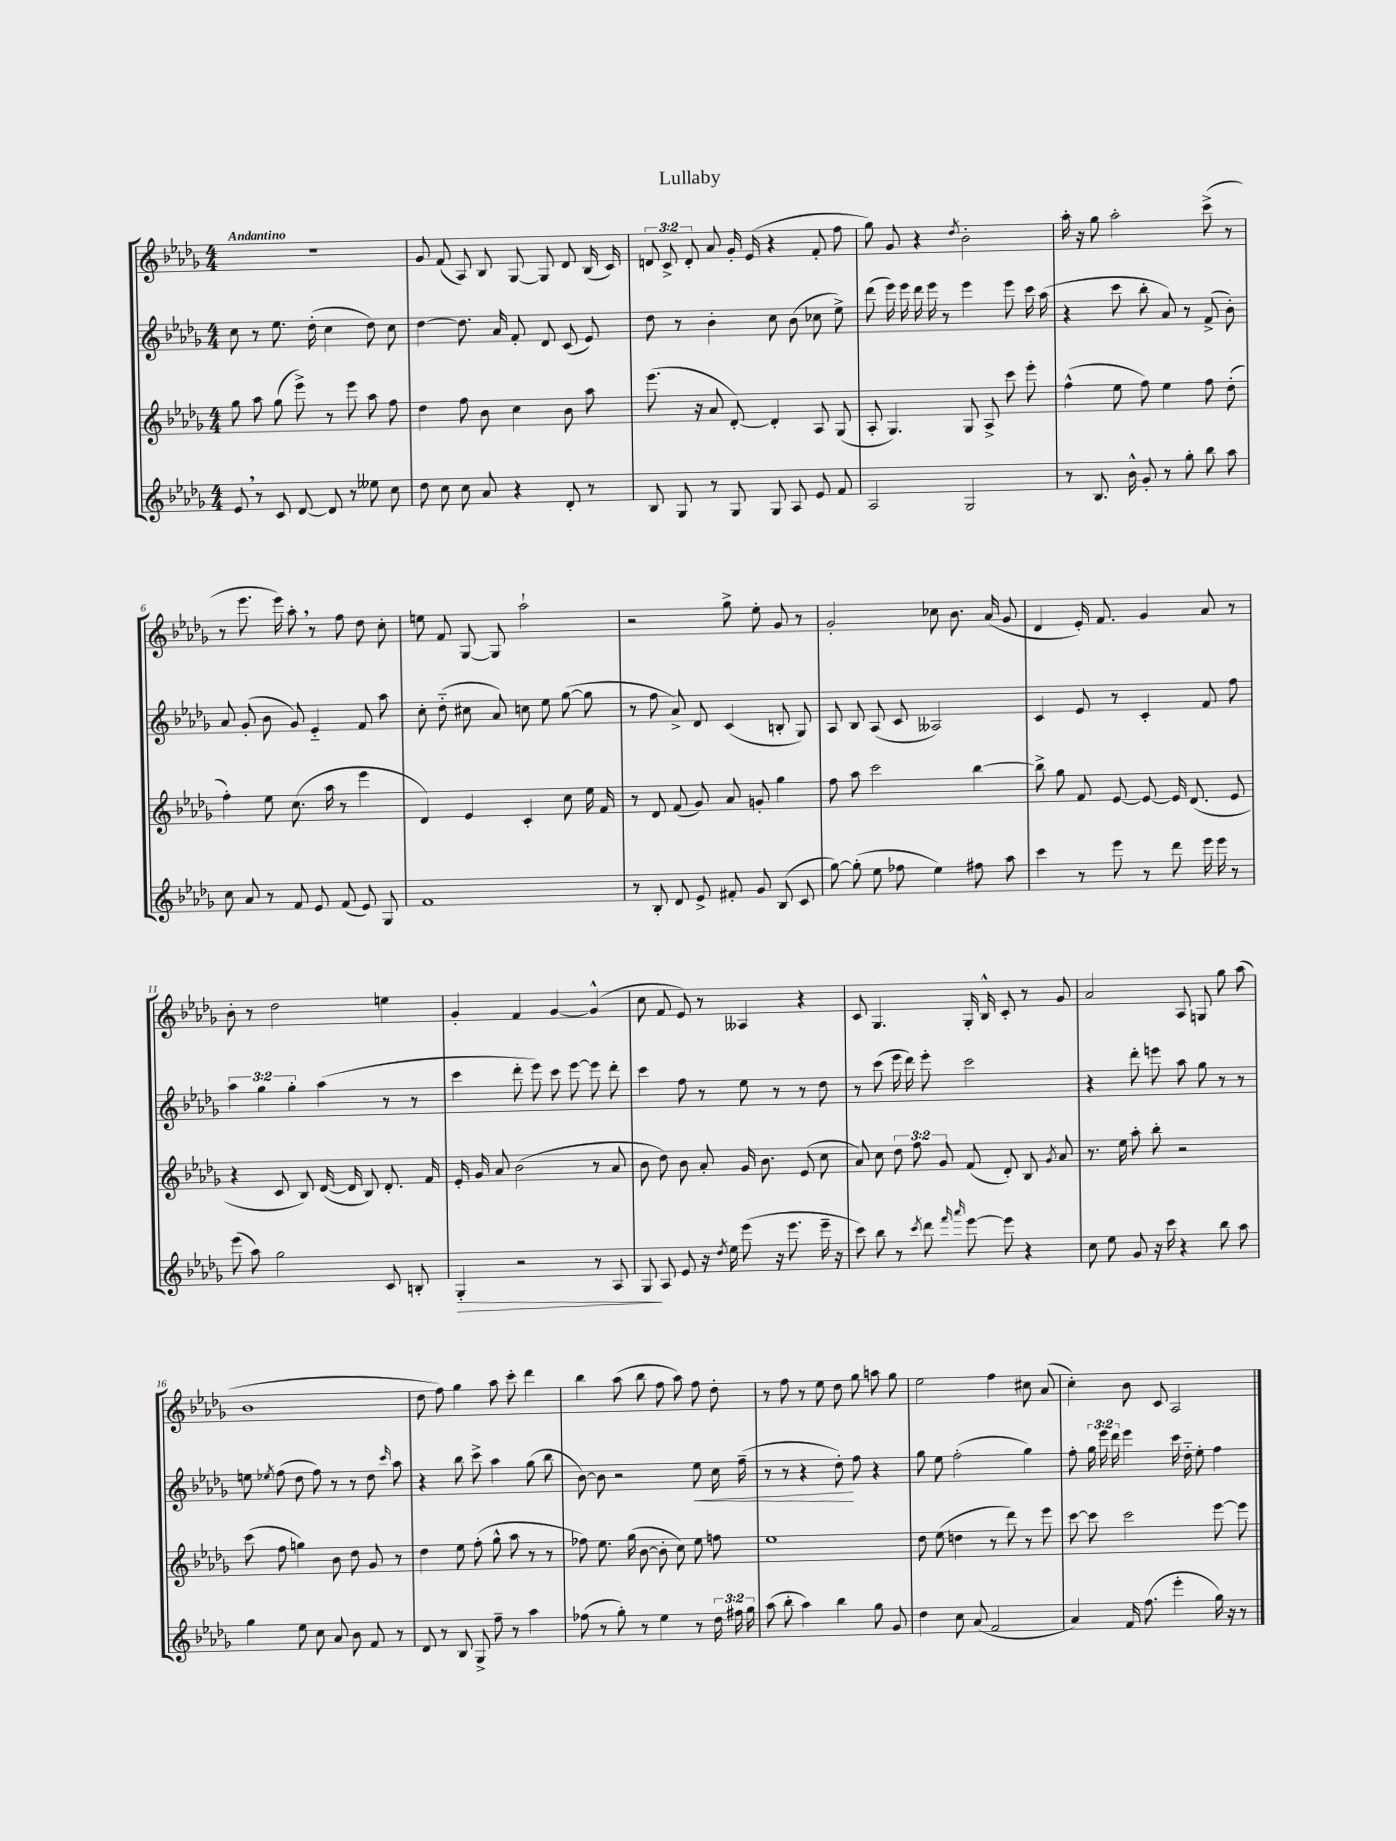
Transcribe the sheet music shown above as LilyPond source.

\header { title = "Lullaby" }
<<
\new StaffGroup <<
\new Staff = "s0" {
    \clef treble \key des \major \numericTimeSignature \time 4/4 \override Staff.TupletNumber.text = #tuplet-number::calc-fraction-text \tempo "Andantino"
    \autoBeamOff R1 |
    ges'8 f'8( aes8) bes8 ges8~ ges8 des'8 bes16( c'16) |
    \tuplet 3/2 { d'8 c'8-> d'8-. } aes'8 ges'16-. ees'16( r4 f'8-. f''8 |
    ges''8) ges'8 r4 \acciaccatura { des''8 } bes'2-. |
    aes''16-. r16 ges''8 aes''2-. c'''8->( r8 |
    r8 ees'''8. ees'''16) aes''8-. \breathe r8 f''8 des''8 c''8-. |
    e''8 f'8 ges8~ ges8 aes''2-! |
    r2 ges''8-> ees''8-. ges'8 r8 |
    ges'2-. ces''8 bes'8. aes'16( ges'8 |
    des'4 ees'16-.) f'8. ges'4 aes'8 r8 |
    bes'8-. r8 des''2 e''4 |
    ges'4-. f'4 ges'4~ ges'4-^( |
    c''8 f'8 ees'8) r8 aeses4 r4 |
    c'8 ges4. ges16-. bes16-^ c'8-. r8 ges'8 |
    aes'2 aes8 g8 ges''8 aes''8( |
    bes'1 |
    des''8 f''8) ges''4 aes''8 c'''8-. des'''4 |
    bes''4 aes''8( bes''8 f''8 aes''8) f''8 des''8-. |
    r8 f''8 r8 ees''8 des''8 ges''8 a''8 ges''8 |
    ees''2 f''4 cis''8 aes'8( |
    c''4-.) bes'8 c'8 aes2 \bar "|." |
}
\new Staff = "s1" {
    \clef treble \key des \major \numericTimeSignature \time 4/4 \override Staff.TupletNumber.text = #tuplet-number::calc-fraction-text
    \autoBeamOff c''8 r8 ees''8. des''16-.( c''4 des''8) c''8 |
    des''4~ des''8. aes'16 f'8-. des'8 c'8( ees'8) |
    des''8 r8 bes'4-. c''8 bes'8( ces''8 ees''8->) |
    des'''8( ees'''16) ees'''16 des'''16 ees'''16 r8 ees'''4 ees'''8 c'''16 aes''16( |
    r4 c'''8 bes''8-. aes'8) r8 f'8->( bes'8-.) |
    aes'8 ges'8-.( bes'8 ges'8) ees'4-_ f'8 aes''8 |
    c''8-. des''8-_( cis''8 aes'8) c''8 ees''8 ges''8~( ges''8 |
    r8 f''8 aes'8->) des'8 c'4( b8-. ges8) |
    aes8 bes8 aes8( c'8 aeses2) |
    c'4 ees'8 r8 c'4-. f'8 f''8 |
    \tuplet 3/2 { aes''4 ges''4 ges''4-. } aes''4( r8 r8 |
    c'''4 des'''8-. ees'''8) c'''8 ees'''8~ ees'''8 des'''8-. |
    c'''4 f''8 r8 ees''8 r8 r8 des''8 |
    r8 c'''8( ees'''16 des'''16) ees'''8-. c'''2 |
    r4 des'''8-. e'''8 aes''8 ges''8 r8 r8 |
    e''8 \acciaccatura { ees''8 } f''8( des''8 f''8) r8 r8 des''8 \grace { c'''16 } aes''8 |
    r4 bes''8 c'''8-> aes''4 ges''8( bes''8 |
    bes'8~) bes'8 r2 ees''8\< c''16 f''16--( |
    r8 r8 r4 des''8-.\!) f''8 r4 |
    ges''8 ees''8 f''2-.( ges''4) |
    f''8-. \tuplet 3/2 { ges''16 ees'''16 des'''16 } ees'''4 c'''16 des''16-_ ees''8-. f''4 \bar "|." |
}
\new Staff = "s2" {
    \clef treble \key des \major \numericTimeSignature \time 4/4 \override Staff.TupletNumber.text = #tuplet-number::calc-fraction-text
    \autoBeamOff ges''8 aes''8 ges''8( ees'''8->) r8 ees'''8 aes''8 f''8 |
    des''4 f''8 bes'8 c''4 bes'8 aes''8 |
    ees'''8.( r16 aes'8 des'8~-.) des'4-. aes8 ges8( |
    aes8-. ges4.) ges8 aes8-> c'''8 ees'''8-. |
    f''4-^( ees''8 f''8) ees''4 f''8 des''8-.( |
    f''4-.) ees''8 c''8.( aes''16 r8 ees'''4 |
    des'4) ees'4 c'4-. c''8 ees''16 f'16 |
    r8 des'8 f'8( ges'8) aes'8 g'8-. ges''4 |
    f''8 aes''8 c'''2 bes''4~ |
    bes''8-> ges''8 f'8 ees'8~ ees'8~ ees'16 des'8.( ees'8 |
    r4 c'8 bes8) des'16~( des'16 bes8) des'8.-. f'16 |
    ees'16-. ges'16 aes'8 bes'2( r8 aes'8 |
    bes'8 des''8) bes'8 aes'8-. ges'16 bes'8. ees'8( c''8 |
    aes'8) c''8 \tuplet 3/2 { des''8 f''8 ges'8 } f'8( des'8-.) bes8 \acciaccatura { ges'8 } aes'8 |
    r8. ees''16 aes''8-. bes''8-. r2 |
    c'''8( f''8 g''4) bes'8 des''8 ges'8 r8 |
    des''4 ees''8 f''8-.( ges''8-^ aes''8 r8 r8 |
    fes''8) ees''8. ges''16( bes'8~ bes'8-. c''8) ees''8 f''8 |
    ees''1 |
    des''8 ees''8( d''4 r8 des'''8) r8 ees'''8 |
    c'''8~ c'''8 c'''2 ees'''8~ ees'''8 \bar "|." |
}
\new Staff = "s3" {
    \clef treble \key des \major \numericTimeSignature \time 4/4 \override Staff.TupletNumber.text = #tuplet-number::calc-fraction-text
    \autoBeamOff ees'8 \breathe r8 c'8 des'8~ des'8 r8 eeses''8 c''8 |
    des''8 c''8 c''8 aes'8 r4 des'8-. r8 |
    bes8 ges8 r8 ges8 ges8 aes8 ees'8 f'8 |
    aes2 ges2 |
    r8 bes8. bes'16-^ ges'8-. r8 ges''8-. bes''8 aes''8 |
    c''8 aes'8 r8 f'8 ees'8 f'8( ees'8) ges8 |
    f'1 |
    r8 bes8-. des'8 ees'8-> fis'8-. ges'8 bes8( c'8 |
    ges''8~) ges''8-.( ees''8 fes''8 ees''4) fis''8 aes''8 |
    c'''4 r8 ees'''8 r8 des'''8 ees'''16 ees'''16 r8 |
    ees'''8( aes''8) ges''2 c'8 b8-. |
    ges4-.\> r2 r8 aes8 |
    ges8\! aes8 ees'8 r16 \acciaccatura { des''8 } ees''16 ees'''8( r16 ees'''8. ees'''16-- r16 |
    c'''8) bes''8 r8 \acciaccatura { c'''8 } des'''8 \grace { f'''16 aes'''16 } ees'''8~ ees'''8 r4 |
    c''8 ees''8 ges'8 r16 c'''16 r4 bes''8 aes''8 |
    ges''4 ees''8 c''8 aes'8 bes'8 f'8 r8 |
    des'8 r8 bes8 ges8-> f''8-- r8 aes''4 |
    fes''8( r8 ges''8-.) r8 ees''4 r8 \tuplet 3/2 { des''16 fis''16 ges''16 } |
    aes''8( bes''8-. aes''4) bes''4 ges''8 ges'8 |
    des''4 c''8 aes'8( f'2 |
    aes'4) f'16 f''8.( ees'''4-. ges''16) r16 r8 \bar "|." |
}
>>
>>
